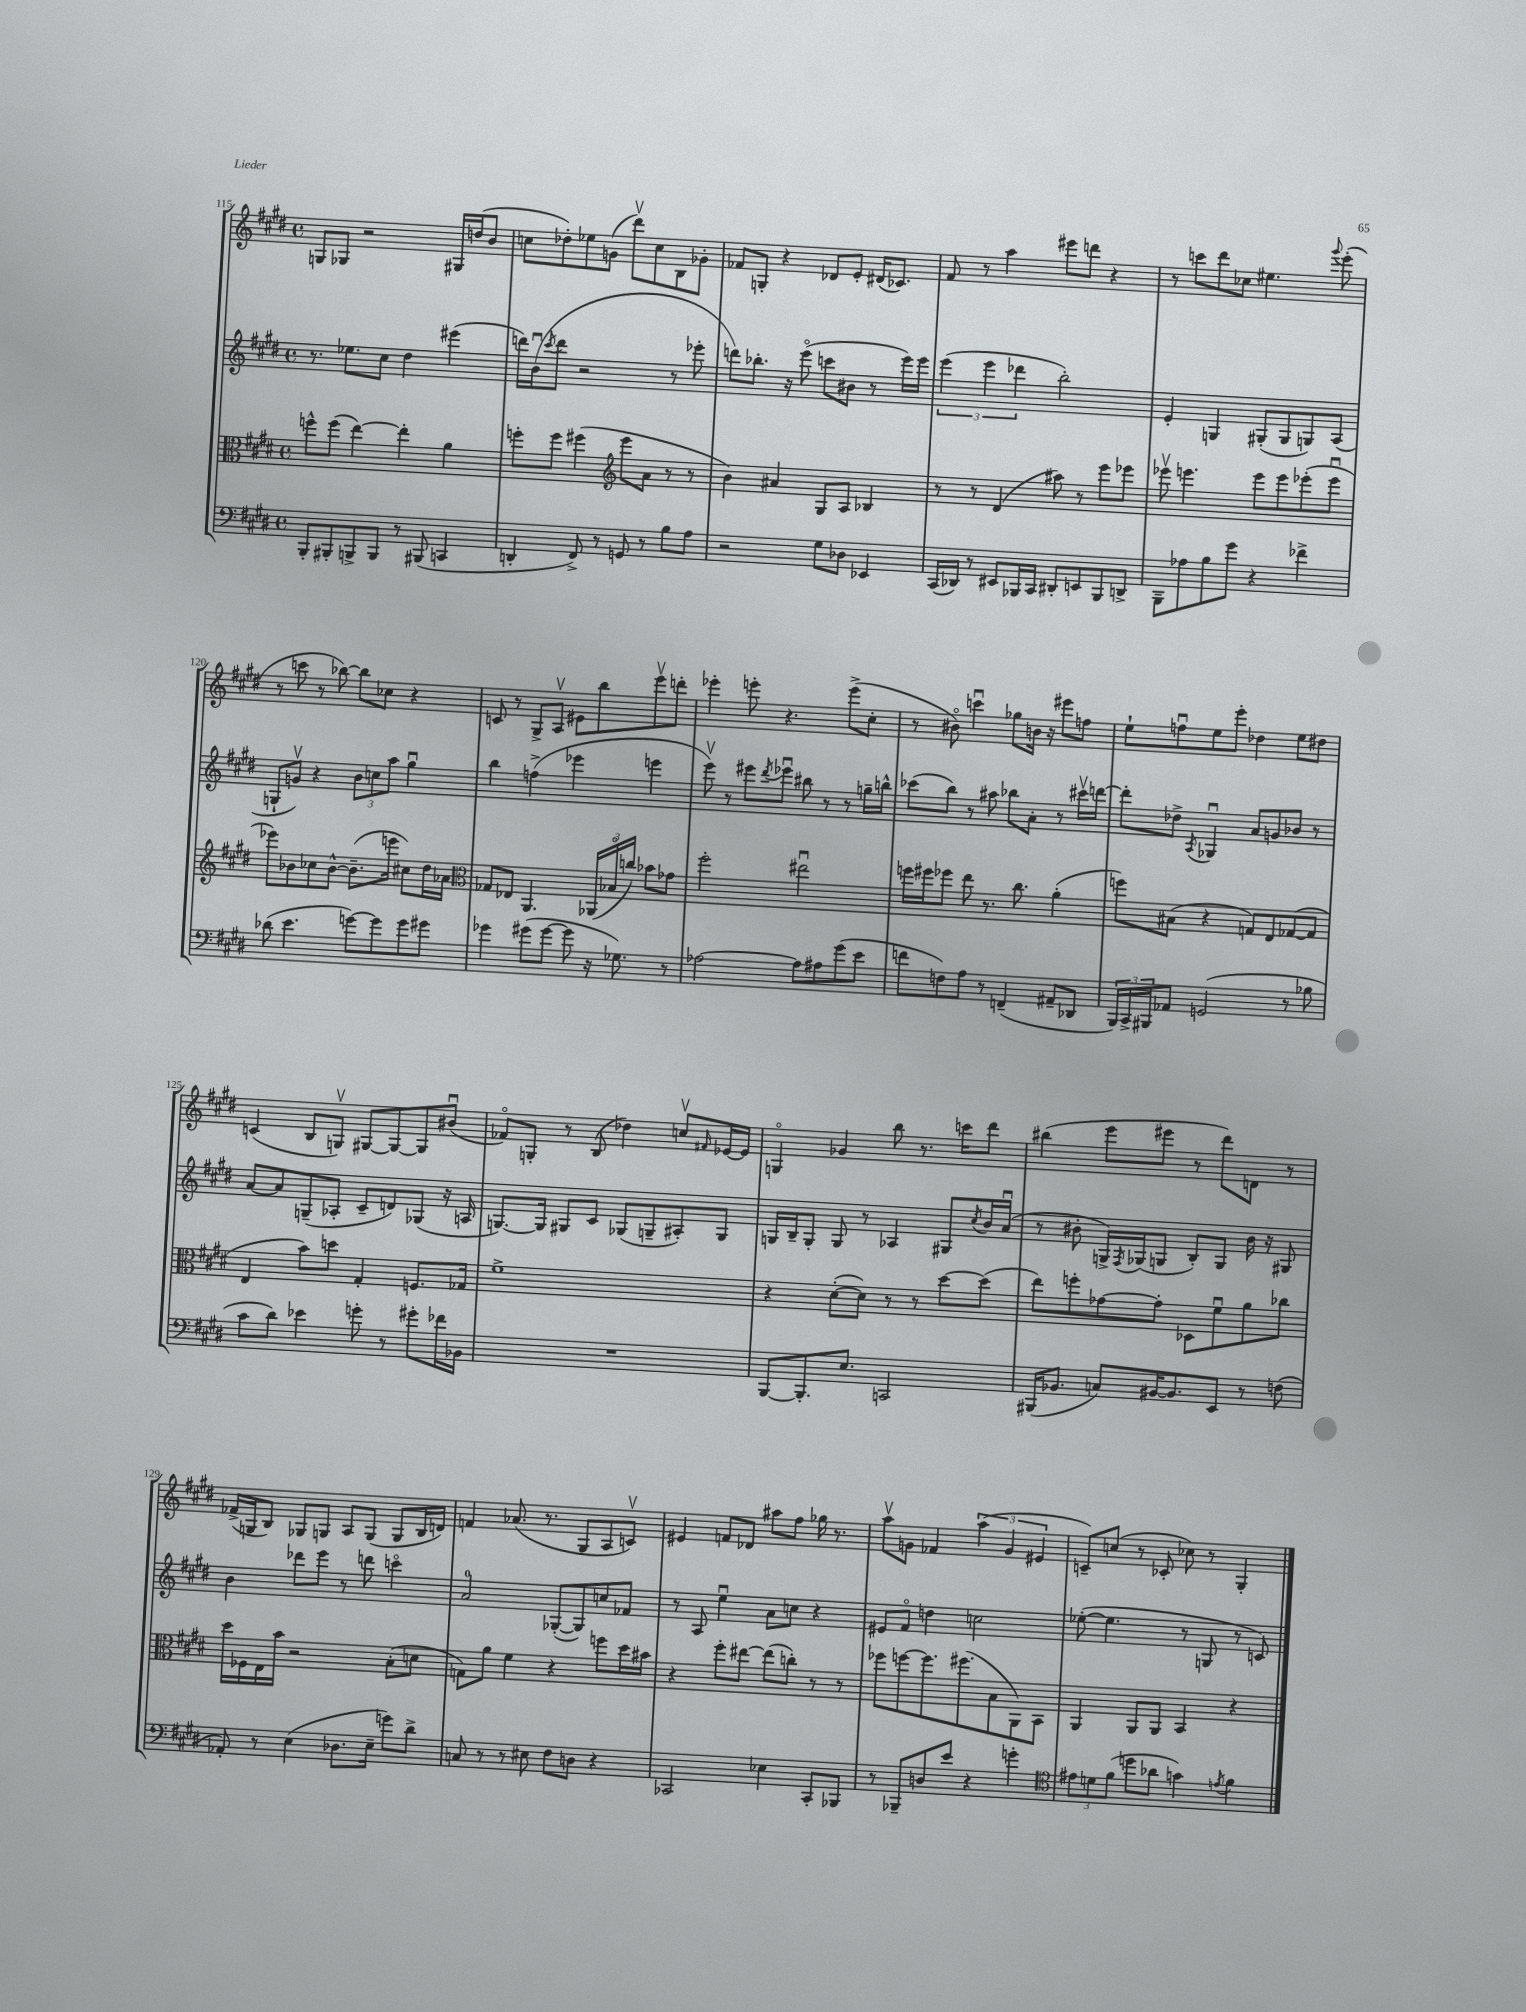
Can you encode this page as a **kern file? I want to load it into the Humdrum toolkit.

**kern	**kern	**kern	**kern
*part4	*part3	*part2	*part1
*staff4	*staff3	*staff2	*staff1
*clefF4	*clefC3	*clefG2	*clefG2
*k[f#c#g#d#]	*k[f#c#g#d#]	*k[f#c#g#d#]	*k[f#c#g#d#]
*M4/4	*M4/4	*M4/4	*M4/4
*met(c)	*met(c)	*met(c)	*met(c)
=115	=115	=115	=115
8BBB'/L	8ffn^^\L	8.r	8Gn/L
8BBB#X'/	(8ff\J	.	8G-X/J
.	.	8.ee-X\L	.
8BBBn^/	[4ee\)	.	2r
8BBB/J	.	8cc#\J	.
8r	4ee'\]	4dd#\	.
(8BBB#X/	.	.	.
4CCn/	4a\	(4eee#X\	16G#X/LL
.	.	.	(16ddn/J
.	.	.	8b/J
=116	=116	=116	=116
4DDn'/	8ffn'\L	16dddn\LL)	8ccn\L
.	.	(16bu\J	.
.	.	8qccc#/	.
.	8ff\J	8ddd\J	8dd-X'\)
8FF#^/)	(4ff#X\	2r	8ee-X\
8r	.	.	(8gn\J
*	*clefG2	*	*
8GGn/	8eee\L	.	8ddd#v\L)
8r	8a\J	.	8cc\
8B\L	8r	8r	8B\
8A\J	8r	8eee-X'\	8g-X'\J
=117	=117	=117	=117
2r	4b\)	8dddn\L)	8f-X/L
.	.	8.bb-X'\J	8Gn'/J
.	4a#X/	.	4r
.	.	16r	.
.	.	(8eee\	.
8G#\L	8G#/L	8cccn\L	8d-X/L
8D-X\J	8A/J	8b#X\J	8e'/J
4EE-X/	4B-X/	8r	(16d#X/KL
.	.	.	8.c-X/J)
.	.	16eee\LL)	.
.	.	16eee\JJ	.
=118	=118	=118	=118
(16CC#/LL	8r	(6eee\	8f#/
16DD-X/JJ)	.	.	.
8r	8r	.	8r
.	.	6eee\	.
8EE#X/L	(4d#/	.	4aa\
.	.	6ddd-X\	.
16BBB-X/L	.	.	.
16CC#/JJ	.	.	.
8DD#X'/L	8aa#X\)	2bb'\)	8eee#X\L
8EEn/	8r	.	8dddn\J
8BBB-/	8eee\L	.	4r
8DDn^/J	8eee-X\J	.	.
=119	=119	=119	=119
8BBB~\L	8eee-Xv\	4e'/	8r
8A-X\	4.eeen\	.	8cccn\L
8B\	.	4Gn/	8ddd#\
8g#\J	.	.	8cc-X\J
4r	8eee\L	(8G#X'/L	4.ee#X\
.	8eee\	8G#/	.
4f-X^\	(8eee-X'\	8Gn/)	.
.	.	.	8qqggg#/
.	8eee-u\J	(8A/J	(8eee'\
!!LO:LB:g=z
=120	=120	=120	=120
(8d-X\	8eee-X\L)	8Gn`/L	8r
4.e\	8b-X\	8gnv/J)	8cccn\
.	8cc-X\	4r	8r
.	[8b-^^\J	.	[8bb-X\)
[8gn\L)	(8.b-~\L]	12b\L	8bb-\L]
.	.	12ccn\	.
8g\]	.	.	8cc-X\J
.	.	12aa\J	.
.	16eeen\Jk	.	.
8g\	8cc#X\L)	4gg#u\	4r
8g#X\J	16dd#\L	.	.
.	16a-X\JJ	.	.
=121	=121	=121	=121
*	*clefC3	*	*
4g-X\	8G-X/L	4bb\	8cn/
.	8E-X/J	.	8r
(8g#X\L	4.AA/	(4ffn^\	8G#^/L
[8g#\J	.	.	8Av/J
8g#\]	.	4eee-X\	8e#X\L
16r	(24AA-X/LL	.	8bb\
.	24B-X/	.	.
8.G-X\)	.	.	.
.	24ccn/JJ)	.	.
.	8b-X\L	4eeen\	8eeev\
8r	8g-X\J	.	8dddn'\J
=122	=122	=122	=122
[2A-X\	2ff#'\	8eeev\)	4eee-X'\
.	.	8r	.
.	.	8eee#X\L	8eeen'\
.	.	8qddd#/	.
.	.	8eee-Xu\J	4.r
8A-\L]	2ee#Xu\	8bb#X\	.
8A#X\	.	8r	.
(8g#\	.	8r	(8eee^\L
8e\J	.	16ggn~\LL	8cc#'\J
.	.	16bbn^^\JJ	.
=123	=123	=123	=123
8fn\L	16ffn\LL	(8ccc-X\L	8r
.	16ff#X\J	.	.
8Fn\)	8ff-X\J	8bb\J)	8b#X\)
8A\J	8ee\	8r	4cccnu\
8r	8.r	8aa#X\	.
(4FFn~/	.	8bb-X\L	8gg-X\L
.	8.cc#\	.	.
.	.	8a'\J	16bn\Jk
.	.	.	16r
8AA#X~/L	(4a'\	8r	8eee#X\L
8DD-X/J	.	16ccc#Xv\LL	8ffn\J
.	.	[16dddn\JJ	.
=124	=124	=124	=124
24BBB/LL)	8ffn\L)	8ddd'\L]	8ee`\L
24CC#^/	.	.	.
24BBB#X/J	.	.	.
8AA-X/J	(8B#X\J	8dd-X^\J	8ffnu\
.	.	8qA/	.
(2GGn/	4r	4G-Xu/	8ee\
.	.	.	8eee'\J
.	8Gn/L)	8a/L	4dd-X\
.	8E/	8gn/	.
8r	([8G-X/	8b-X/J	8ee\L
8B-X\	8G-/J]	8r	8dd#X\J
!!LO:LB:g=z
=125	=125	=125	=125
8c#\L	4E/	[8a/L	(4cn/
8d#\J)	.	8a/]	.
4e-X\	8b\L)	(8Gn~/	8B/L
.	8ddn\J	8A-X'/J	8Gnv/J)
8gn'\	4G#'/	8c#~/L	[8G#X/L
8r	.	8dn/)	8G#/_
8g#X'\L	8.Fn/L	(8G-X/J	8G#/]
16f-X\L	.	16r	(8b#Xu/J
16BB-X\JJ	16G-X/Jk	16An/	.
=126	=126	=126	=126
1r	1f#^	[8.Gn/L)	8f-X/L)
.	.	.	8Gn'/J
.	.	16G/Jk]	.
.	.	8G#X/L	8r
.	.	8c#/J	(8B/
.	.	(8G-X/L	4dd-X\)
.	.	8Gn~/	.
.	.	8A#X'/)	8ccnv/L
.	.	.	16qqf#X/
.	.	8G/J	[16e-X/L
.	.	.	16e-/JJ]
=127	=127	=127	=127
[8BBB/L	4r	16Gn/LL	4Gn/
.	.	16B~/J	.
8.BBB'/]	.	8G'/J	.
.	([8d#'\L	8G/	4g-X/
8.E/J	.	.	.
.	8d#\J])	8r	.
2CCn/	8r	4A-X/	8bb\
.	8r	.	8.r
.	[8dd#\L	8G#X/L	.
.	.	.	16cccn\KL
.	.	8qcc#/	.
.	(8dd#\J]	16b/L	8ddd#\J
.	.	(16au/JJ	.
=128	=128	=128	=128
(16BBB#X/KL	8ee\L)	8r	(4bb#X\
8.BB-X/J	.	.	.
.	8ffn'\	8b#X'\	.
8Cn/L)	[8g-X\	16Gn^/LL)	8eee\L
.	.	8qF#/	.
.	.	(16G-X/J	.
[16BB#X/K	8g-'\J]	8Gn/J	8eee#X\J
8.BB#/]	.	.	.
.	8D-X\L	8B'/L)	8r
8EE/J	8f#u\	8G/J	8ddd#\L)
8r	8a\	16b#\	8dn\J
.	.	16r	.
(8Fn\	8cc-X\J	8G#X/	8r
!!LO:LB:g=z
=129	=129	=129	=129
8AA-X'/)	16dd#\LL	4b\	(16f-X^/LL
.	16F-X\	.	16Gn/J
8r	16E\	.	8B/J)
.	16b\JJ	.	.
(4E\	2r	8ddd-X\L	8G-X/L
.	.	8eee\J	8Gn/J
8.D-X\L	.	8r	8A/L
.	.	8dddn\	(8G/J
16E~\Jk	.	.	.
8gn\L)	(8B'\L	4cccn\	8G/L
8d#^\J	8dn\J	.	16B/L
.	.	.	16dn/JJ)
=130	=130	=130	=130
8Cn/	8Gn\L)	2a/	4fn/
8r	8a\J	.	.
8r	4f#\	.	(8.a-X/
8E#X\	.	.	.
.	.	.	8.r
8F#\L	4r	([8G-X'/L	.
8Dn\J	.	8G-/])	8G#/L
4r	8ffn\L	8ccn/	8A/
.	16dd#\L	8f-X/J	8cnv/J)
.	16b#X\JJ	.	.
=131	=131	=131	=131
2CC-X/	4r	8r	4e#X/
.	.	8A/	.
.	8ff#'\L	4eeu\	8fn/L
.	[8ee#X\J	.	8d-X/J
4E-X\	(8ee#\L]	8a\L	8aa#X\L
.	8ccn'\J)	8ccn\J	8ff#\J
8CC-'/L	8r	4r	16gg-X\
.	.	.	8.r
8BBB-X/J	8r	.	.
=132	=132	=132	=132
8r	8ff-X\L	8e#X/L	8aav\L
8BBB-X~/L	[8ffn\	8f#/J	8gn\J
8Dn/	8.ff\]	4ddn\	4f-X/
8e/J	.	.	.
.	(8.ff#X\	.	.
4r	.	2ccn\	(6aa\
.	8B\	.	.
.	.	.	6g/
4gn'\	8AA\)	.	.
.	.	.	6e#X/
.	8BB\J	.	.
=133	=133	=133	=133
*clefC4	*	*	*
12e#X\L	4AA/	([8ee-X'\	8cn~/L)
12dn\	.	.	.
.	.	4.ee-\]	(8ccn/J
(12f#\J	.	.	.
8ddn\L	8AA/L	.	8r
8a-X\J	8AA/J	.	8c-X'/
4gn\)	4BB/	8r	8cc-X\)
.	.	8Gn/	8r
8qen/	.	.	.
4f#\	4r	8r	4G#'/
.	.	8cn/)	.
==	==	==	==
*-	*-	*-	*-
